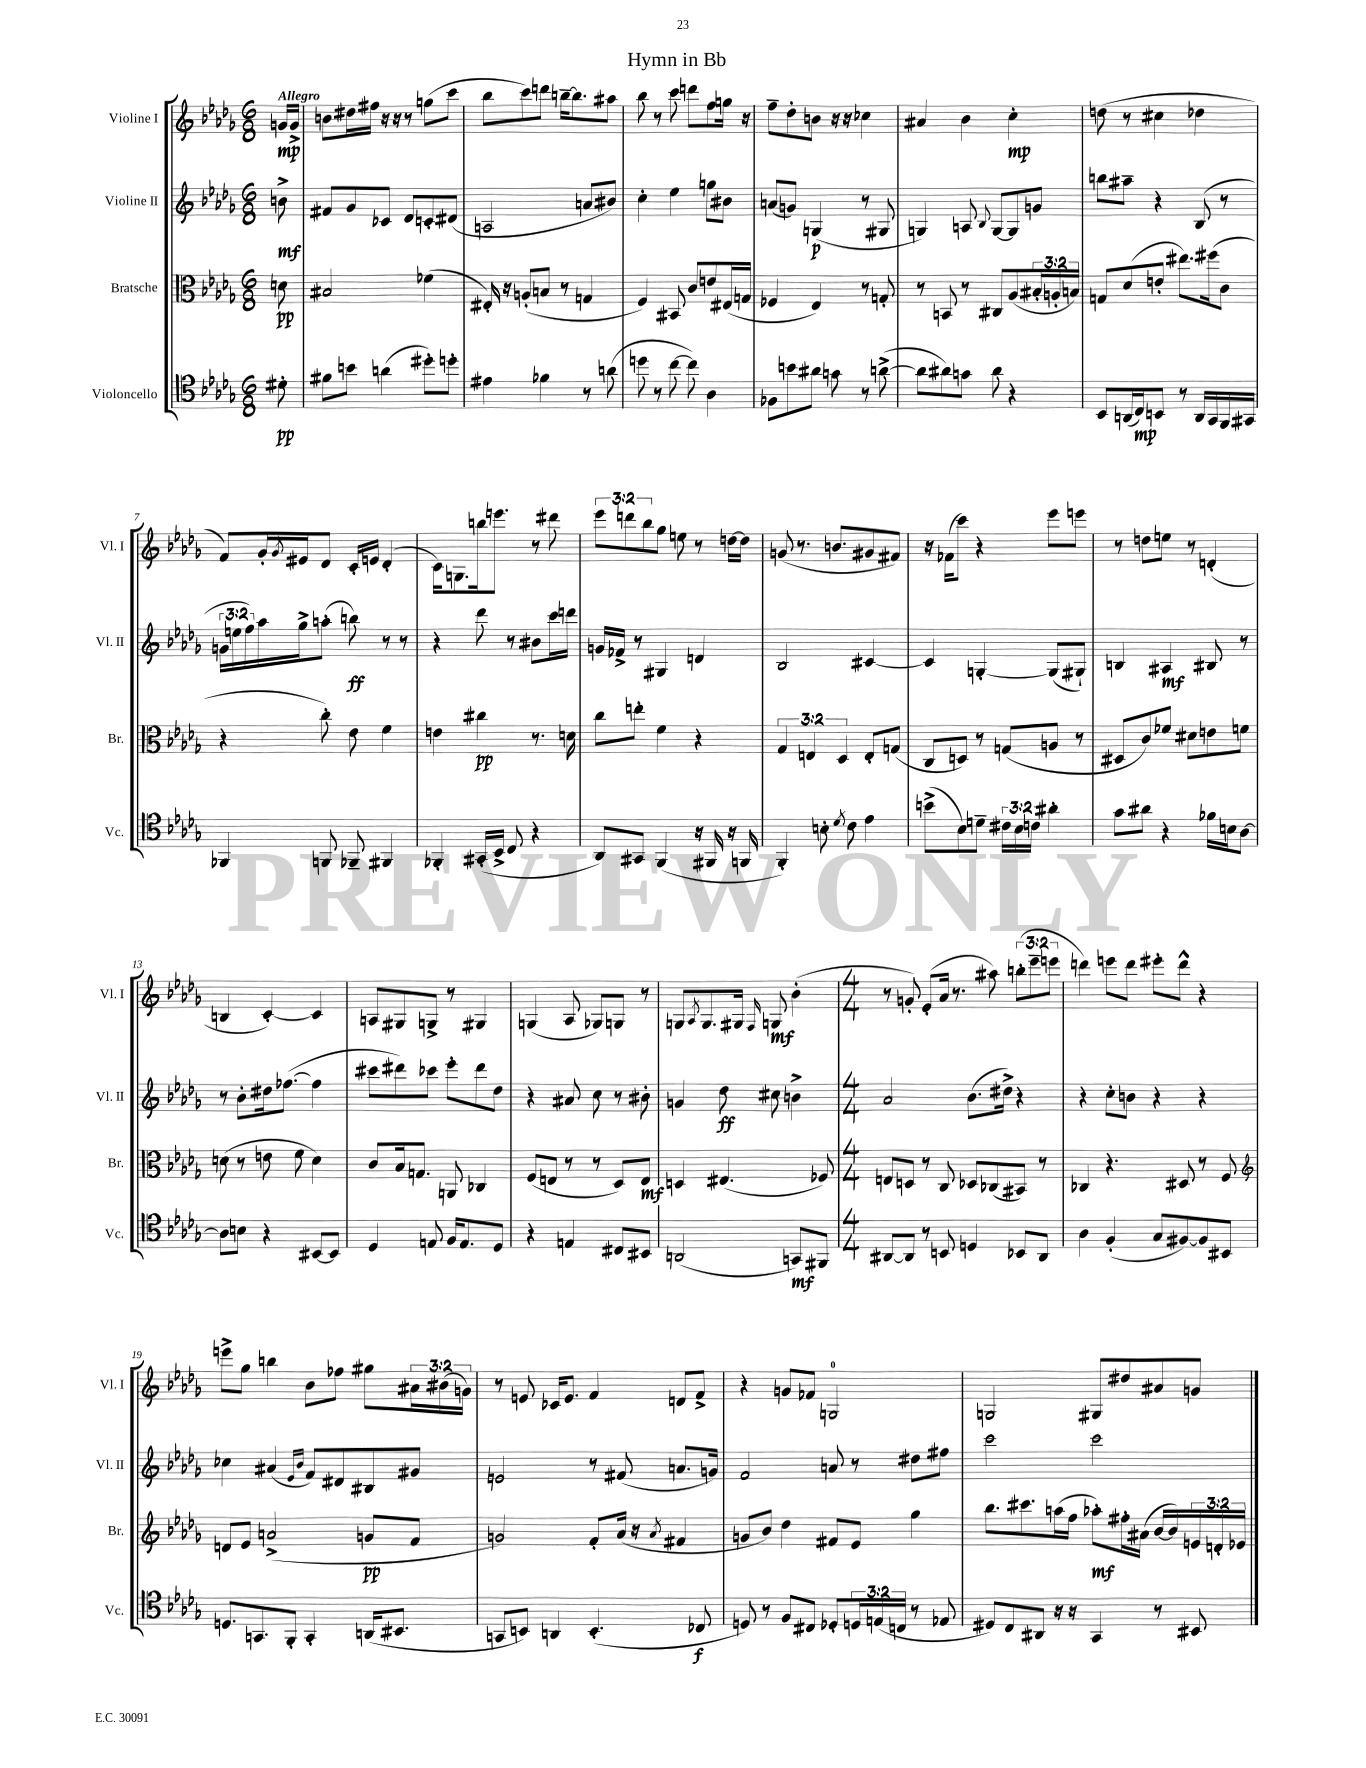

**kern	**dynam	**kern	**dynam	**kern	**dynam	**kern	**dynam
*part4	*part4	*part3	*part3	*part2	*part2	*part1	*part1
*staff4	*staff4	*staff3	*staff3	*staff2	*staff2	*staff1	*staff1
*I"Violoncello	*	*I"Bratsche	*	*I"Violine II	*	*I"Violine I	*
*I'Vc.	*	*I'Br.	*	*I'Vl. II	*	*I'Vl. I	*
*clefC4	*	*clefC3	*	*clefG2	*	*clefG2	*
*k[b-e-a-d-g-]	*	*k[b-e-a-d-g-]	*	*k[b-e-a-d-g-]	*	*k[b-e-a-d-g-]	*
*M6/8	*	*M6/8	*	*M6/8	*	*M6/8	*
=	=	=	=	=	=	=	=
!	!	!	!	!	!	!LO:TX:a:B:t=Allegro	!
8d#X'\	pp	8dn\	pp	8bn^\	mf	16gn/LL	mp
.	.	.	.	.	.	16g^/JJ	.
=1	=1	=1	=1	=1	=1	=1	=1
8f#X\L	.	2B#X/	.	8f#X/L	.	8bn\L	.
8bn\J	.	.	.	8g-/	.	16dd#X\L	.
.	.	.	.	.	.	16ff#X\JJ	.
(4an\	.	.	.	8c-X/J	.	16r	.
.	.	.	.	.	.	16r	.
.	.	.	.	8d-/L	.	8r	.
8dd#X'\L)	.	(4f-X\	.	8cn'/	.	(8ggn\L	.
8ddn'\J	.	.	.	(8d#X/J	.	8ccc\J	.
=2	=2	=2	=2	=2	=2	=2	=2
4e#X\	.	16E#X'/)	.	2An/	.	8bb-\L	.
.	.	16r	.	.	.	.	.
.	.	(8An'/L	.	.	.	8ccc\)	.
4f-X\	.	8Bn/J	.	.	.	8dddn\J	.
.	.	8r	.	.	.	[16bbn~\KL	.
.	.	.	.	.	.	8.bb\]	.
8r	.	4Gn/	.	8an/L	.	.	.
(8an\	.	.	.	8b#X/J)	.	8aa#X\J	.
=3	=3	=3	=3	=3	=3	=3	=3
8ddn\	.	4F/)	.	4cc'\	.	8bb-\	.
8r	.	.	.	.	.	8r	.
[8cc\	.	8BB#X/	.	4ee-\	.	8ccc\	.
8cc\])	.	8c/L	.	.	.	8dddn\L	.
4A-\	.	8en/	.	8ggn\L	.	8ff\	.
.	.	(16E#X/L	.	8b#X\J	.	16ggn\Jk	.
.	.	16Gn/JJ	.	.	.	16r	.
=4	=4	=4	=4	=4	=4	=4	=4
8F-X\L	.	4F-X/	.	(8an/L	.	8ff~\L	.
8bn\	.	.	.	8gn/J)	.	8dd-'\	.
8a#X\J	.	4E-/)	.	(4Gn/	p	8bn\J	.
8gn\	.	.	.	.	.	16r	.
.	.	.	.	.	.	16r	.
8r	.	8r	.	8r	.	4cc-X\	.
([8an^\	.	8Gn'/	.	8G#X/	.	.	.
=5	=5	=5	=5	=5	=5	=5	=5
8a\L]	.	8r	.	4Gn/)	.	4a#X/	.
8a#X\)	.	8BBn/	.	.	.	.	.
8gn\J	.	8r	.	8An/	.	4b-\	.
.	.	.	.	8qqB-/	.	.	.
8a#\	.	8C#X/L	.	[8G/L	.	.	.
4r	.	(8A-/	.	8G/]	.	4cc'\	mp
.	.	24B#X'/L	.	8gn/J	.	.	.
.	.	24An'/	.	.	.	.	.
.	.	24Bn/JJ)	.	.	.	.	.
=6	=6	=6	=6	=6	=6	=6	=6
8BB-/L	.	8Gn/L	.	8bbn\L	.	(8ddn\	.
(16AAn/L	.	(8d-/	.	8aa#X~\J	.	8r	.
16C/J)	mp	.	.	.	.	.	.
8BBn/J	.	8en'/J	.	4r	.	4cc#X\	.
8r	.	8.ee#X\L)	.	.	.	.	.
16AA/LL	.	.	.	(8B-/	.	4dd-X\	.
16GG-/	.	(16ff#X\k	.	.	.	.	.
16FF/	.	8c\J	.	8r	.	.	.
16GG#X/JJ	.	.	.	.	.	.	.
!!LO:LB:g=z
=7	=7	=7	=7	=7	=7	=7	=7
4FF-X/	.	4r	.	24gn\LL	.	8f/L)	.
.	.	.	.	24een\	.	.	.
.	.	.	.	24ff\)	.	.	.
.	.	.	.	16aa-\	.	16g-'/L	.
.	.	.	.	.	.	8qg-/	.
.	.	.	.	16gg-^\J	.	16e#X/J	.
8FFn/	.	8cc'\)	.	(8aan'\J	.	8d-/J	.
8FF-X~/	.	8e-\	.	8bbn\)	ff	16c'/LL	.
.	.	.	.	.	.	16en/JJ	.
4FF#X/	.	4f\	.	8r	.	(4d-'/	.
.	.	.	.	8r	.	.	.
=8	=8	=8	=8	=8	=8	=8	=8
4FF-X'/	.	4en\	.	4r	.	16c\KL)	.
.	.	.	.	.	.	8.Gn\	.
(16GG#X'/LL	.	4cc#X\	pp	8ddd-\	.	16bbn\k	.
16BB-^/JJ	.	.	.	.	.	8.eeen\J	.
8C/	.	.	.	8r	.	.	.
4r	.	8.r	.	8b#X\L	.	8r	.
.	.	.	.	16ccc\L	.	8ddd#X\	.
.	.	16dn\	.	16dddn\JJ	.	.	.
=9	=9	=9	=9	=9	=9	=9	=9
8AA-/L)	.	8cc\L	.	16gn/LL	.	12eee-\L	.
.	.	.	.	16f-X^/JJ	.	.	.
.	.	.	.	.	.	12dddn\	.
8GG#X/J	.	8een'\J	.	8r	.	.	.
.	.	.	.	.	.	12bb-\	.
(4FF/	.	4f\	.	4G#X/	.	8gg-\J	.
.	.	.	.	.	.	8een\	.
16r	.	4r	.	4dn/	.	8r	.
16FF#X/	.	.	.	.	.	.	.
16r	.	.	.	.	.	[16ddn\LL	.
16FFn/	.	.	.	.	.	16dd\JJ]	.
=10	=10	=10	=10	=10	=10	=10	=10
4FF'/)	.	6G-/	.	2B-/	.	(8gn/	.
.	.	.	.	.	.	8.r	.
.	.	6En/	.	.	.	.	.
8Bn'\	.	.	.	.	.	.	.
.	.	.	.	.	.	8.bn/L	.
.	.	6D-/	.	.	.	.	.
8qd-/	.	.	.	.	.	.	.
8c\	.	.	.	.	.	.	.
4e-\	.	8E'/L	.	[4c#X/	.	8g#X/	.
.	.	(8Gn/J	.	.	.	8f#X/J)	.
=11	=11	=11	=11	=11	=11	=11	=11
(8bn^\L	.	8C/L	.	4c#/]	.	16r	.
.	.	.	.	.	.	(16f-X\KL	.
8B-\)	.	8Dn/J)	.	.	.	8ccc\J)	.
8dn~\J	.	8r	.	[4Gn'/	.	4r	.
24c#X\LL	.	(8Gn/L	.	.	.	.	.
24B-\	.	.	.	.	.	.	.
24cn\JJ	.	.	.	.	.	.	.
4a#X'\	.	8An/J	.	(8G/L]	.	8eee-\L	.
.	.	8r	.	8G#X`/J)	.	8eeen\J	.
=12	=12	=12	=12	=12	=12	=12	=12
8g-\L	.	8D#X/L	.	4Bn/	.	8r	.
8a#X\J	.	8c/)	.	.	.	8ddn\L	.
4r	.	8f-X/J	.	4A#X/	mf	8een\J	.
.	.	8d#X\L	.	.	.	8r	.
16f-X\LL	.	8en\	.	8B#X/	.	(4dn'/	.
16Bn\J	.	.	.	.	.	.	.
[8A-\J	.	8fn\J	.	8r	.	.	.
!!LO:LB:g=z
=13	=13	=13	=13	=13	=13	=13	=13
8A-\L]	.	(8dn\	.	8r	.	4Bn/	.
8Bn\J	.	8r	.	8b-'\L	.	.	.
4r	.	8en\	.	16dd#X\k	.	[4c'/)	.
.	.	.	.	([8.ff-X\J	.	.	.
.	.	8f\	.	.	.	.	.
[8BB#X/L	.	4d\)	.	4ff-\]	.	4c/]	.
8BB#/J]	.	.	.	.	.	.	.
=14	=14	=14	=14	=14	=14	=14	=14
4D-/	.	8c/L	.	8ccc#X\L	.	8An/L	.
.	.	16B-/k	.	8ddd#X\)	.	8G#X/	.
.	.	8.Gn/J	.	.	.	.	.
8En/	.	.	.	8ccc-X\J	.	8Gn^/J	.
16F/KL	.	8AAn/	.	8eee-'\L	.	8r	.
8.E/	.	.	.	.	.	.	.
.	.	4C-X/	.	8ddd#\	.	4G#X/	.
8D-/J	.	.	.	8dd-\J	.	.	.
=15	=15	=15	=15	=15	=15	=15	=15
4r	.	(8F/L	.	4r	.	(4Gn/	.
.	.	8En/J	.	.	.	.	.
4En/	.	8r	.	8a#X/	.	8A-/	.
.	.	8r	.	8cc\	.	8G-X/L)	.
8C#X/L	.	8D-/L)	.	8r	.	8Gn/J	.
8BB#X/J	.	8E/J	mf	8b#X'\	.	8r	.
=16	=16	=16	=16	=16	=16	=16	=16
(2AAn/	.	4Dn/	.	4gn/	.	8Gn/L	.
.	.	.	.	.	.	8qA-/	.
.	.	.	.	.	.	8.G/	.
.	.	(4.E#X/	.	8dd-\	ff	.	.
.	.	.	.	.	.	16G#X/Jk	.
.	.	.	.	.	.	16qqF/	.
.	.	.	.	8cc#X\	.	8Gn/	mf
8GGn/L)	mf	.	.	4bn^\	.	(4b-'\	.
8FF#X/J	.	8F-X/)	.	.	.	.	.
=17	=17	=17	=17	=17	=17	=17	=17
*M4/4	*	*M4/4	*	*M4/4	*	*M4/4	*
[8AA#X/L	.	8En/L	.	2a-/	.	8r	.
8AA#/J]	.	8Dn/J	.	.	.	8gn'/)	.
8r	.	8r	.	.	.	(8e-'/L	.
8BBn/	.	8C/	.	.	.	16a-/Jk	.
.	.	.	.	.	.	8.r	.
4Dn/	.	8D-X/L	.	(8.b-\L	.	.	.
.	.	(8C-X/	.	.	.	8aa#X\)	.
.	.	.	.	16dd#X^\Jk)	.	.	.
8BB-X/L	.	8BB#X/J)	.	4r	.	(12bbn'\L	.
.	.	.	.	.	.	12eee-~\	.
8AA#/J	.	8r	.	.	.	.	.
.	.	.	.	.	.	12eeen\J	.
=18	=18	=18	=18	=18	=18	=18	=18
4A-\	.	4C-X/	.	4r	.	4dddn\)	.
(4F'/	.	4.r	.	8cc'\L	.	8eeen\L	.
.	.	.	.	8bn\J	.	8ddd\J	.
8G-/L	.	.	.	4r	.	8eee#X'\L	.
[8F#X/)	.	8D#X/	.	.	.	8ddd^^\J	.
8F#/]	.	8r	.	4r	.	4r	.
8BB#X/J	.	8F/	.	.	.	.	.
!!LO:LB:g=z
=19	=19	=19	=19	=19	=19	=19	=19
*	*	*clefG2	*	*	*	*	*
8.Dn/L	.	8dn/L	.	4cc-X\	.	8eeen^\L	.
.	.	8e-/J	.	.	.	8gg-\J	.
8.GGn/	.	.	.	.	.	.	.
.	.	(2an^/	.	(4a#X/	.	4bbn\	.
8FF'/J	.	.	.	.	.	.	.
.	.	.	.	16qqe-/LL	.	.	.
.	.	.	.	16qqb-/JJ	.	.	.
4GG'/	.	.	.	8f/L)	.	8b-\L	.
.	.	.	.	8d#X/	.	8ff-X\J	.
(16AAn/KL	.	8gn/L	pp	8B#X/	.	8gg#X\L	.
8.BB#X/J	.	.	.	.	.	.	.
.	.	8f/J	.	8g#X/J	.	24a#X\L	.
.	.	.	.	.	.	(24b#X\	.
.	.	.	.	.	.	24gn\JJ)	.
=20	=20	=20	=20	=20	=20	=20	=20
8GGn/L	.	2gn/)	.	2en/	.	8r	.
8BBn/J)	.	.	.	.	.	8en/	.
4AAn/	.	.	.	.	.	16c-X/KL	.
.	.	.	.	.	.	8.e/J	.
(4.BB'/	.	8f'/L	.	8r	.	4f/	.
.	.	(16a-/Jk	.	(8f#X/	.	.	.
.	.	16r	.	.	.	.	.
.	.	8qa-/	.	.	.	.	.
.	.	4f#X/	.	8.an/L	.	8dn/L	.
8C-X/	f	.	.	.	.	8f^/J	.
.	.	.	.	16gn/Jk)	.	.	.
=21	=21	=21	=21	=21	=21	=21	=21
8Dn/)	.	8gn/L	.	2f/	.	4r	.
8r	.	8b-/J)	.	.	.	.	.
8F/L	.	4dd-\	.	.	.	8gn/L	.
8C#X/J	.	.	.	.	.	8f-X/J	.
8D-X'/L	.	8f#X/L	.	8an/	.	2Gn/	.
24Dn/L	.	8e-/J	.	8r	.	.	.
(24En/	.	.	.	.	.	.	.
24Cn/JJ	.	.	.	.	.	.	.
8r	.	4gg-\	.	8dd#X\L	.	.	.
8E-X/	.	.	.	8ff#X\J	.	.	.
=22	=22	=22	=22	=22	=22	=22	=22
8D#X/L)	.	8.bb-\L	.	2ccc\	.	2Gn/	.
8C/	.	.	.	.	.	.	.
.	.	8.ccc#X\	.	.	.	.	.
8AA#X/J	.	.	.	.	.	.	.
16r	.	(16aan\L	.	.	.	.	.
16r	.	16ff\JJ	.	.	.	.	.
4GG-/	.	8aa-X'\L)	mf	2ccc\	.	8G#X/L	.
.	.	16ff#X'\L	.	.	.	8dd#X/	.
.	.	(16a#X\JJ	.	.	.	.	.
8r	.	[16b-/LL	.	.	.	8a#X/	.
.	.	16b-/])	.	.	.	.	.
8BB#X/	.	24en/	.	.	.	8gn/J	.
.	.	24dn'/	.	.	.	.	.
.	.	24e-X/JJ	.	.	.	.	.
==	==	==	==	==	==	==	==
*-	*-	*-	*-	*-	*-	*-	*-
